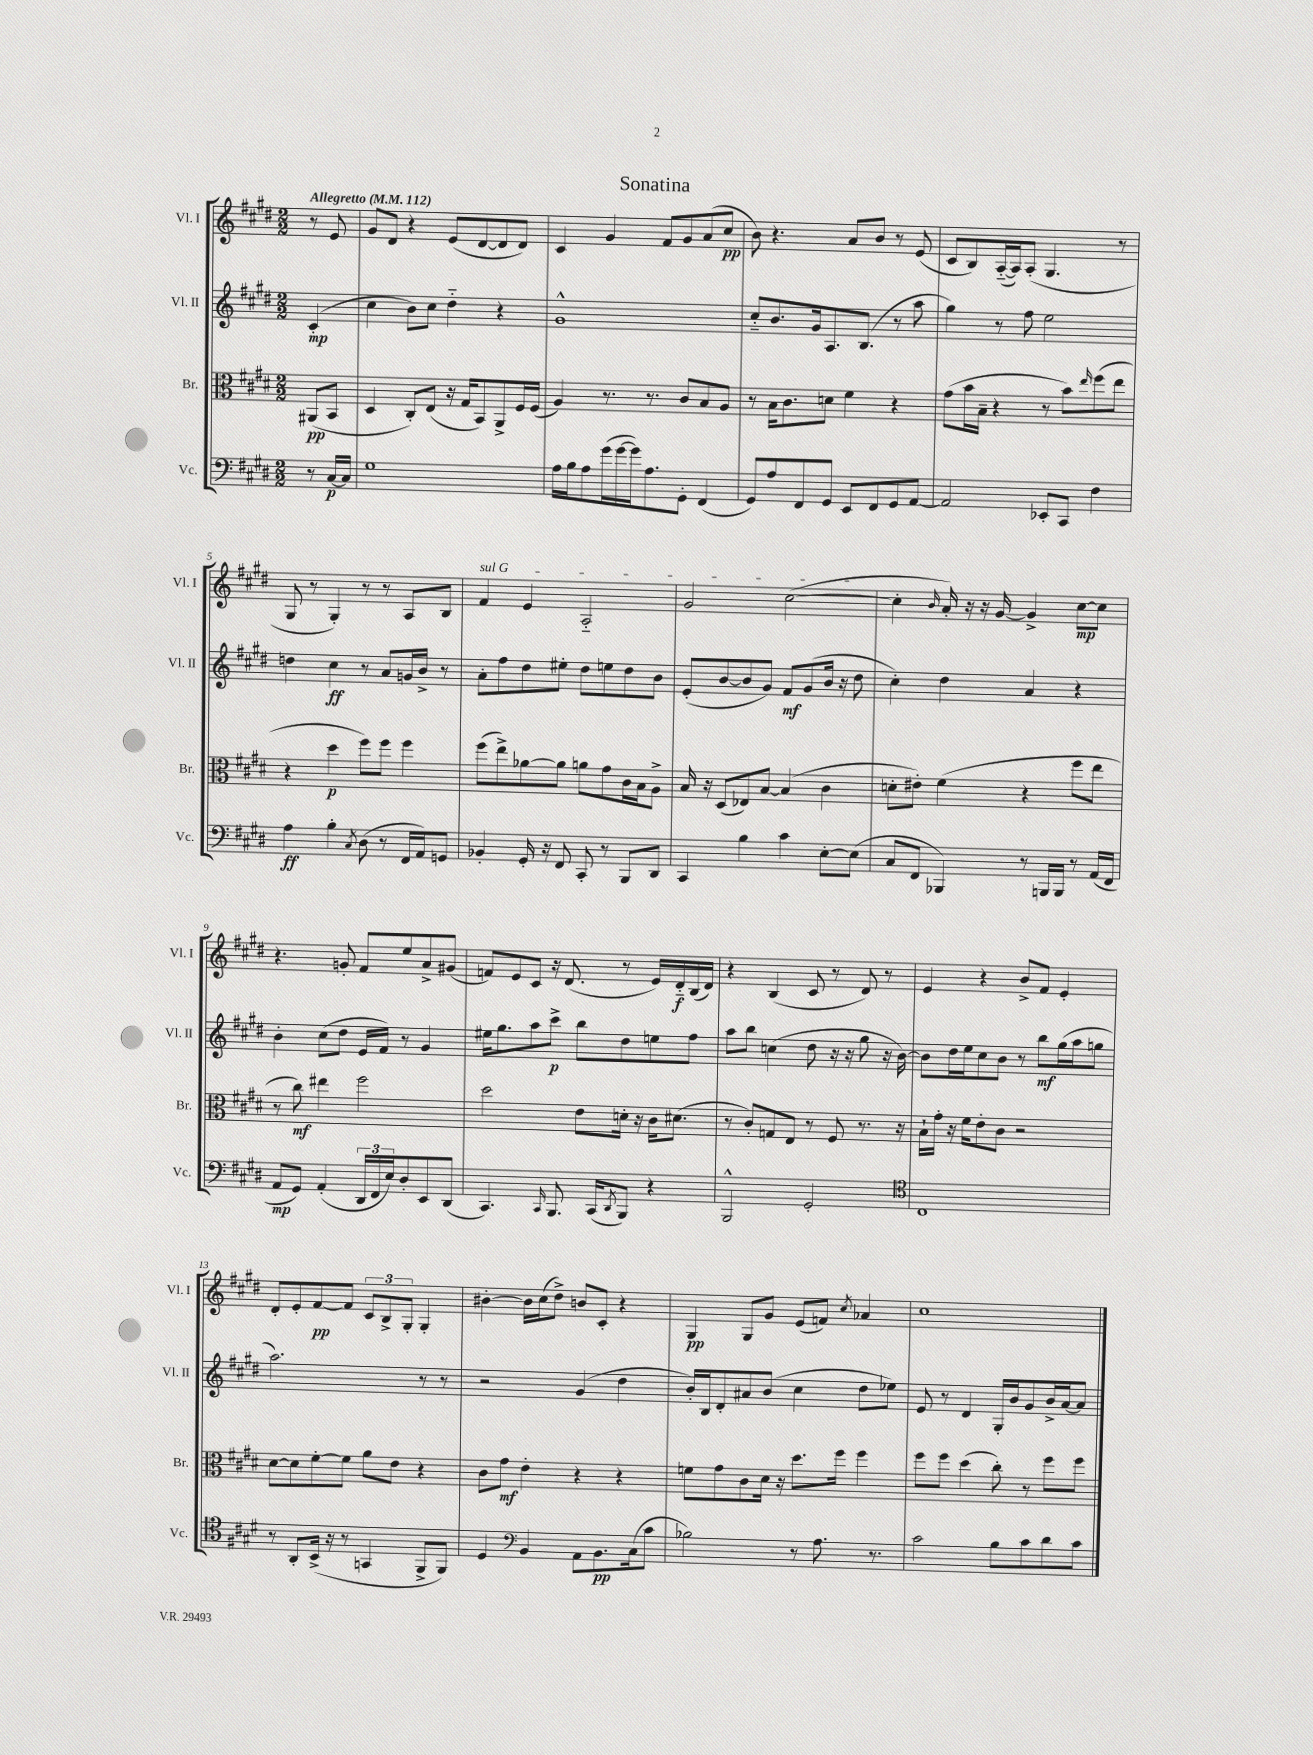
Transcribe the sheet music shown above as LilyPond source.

\header { title = "Sonatina" }
<<
\new StaffGroup <<
\new Staff = "s0" \with { instrumentName = "Vl. I" shortInstrumentName = "Vl. I" } {
    \clef treble \key e \major \numericTimeSignature \time 2/2 \partial 4 \tempo "Allegretto" 4 = 112
    r8 e'8 |
    gis'8 dis'8 r4 e'8( dis'8~ dis'8 dis'8) |
    cis'4 gis'4 fis'8 gis'8 a'8( cis''8\pp |
    b'8) r4. a'8 b'8 r8 e'8( |
    cis'8 b8) a16~-_( a16) a8-.( gis4. r8 |
    gis8 r8 gis4-.) r8 r8 a8 b8 |
    \once \override TextSpanner.bound-details.left.text = \markup { \italic "sul G" } fis'4\startTextSpan e'4 a2-_ |
    gis'2 cis''2~\stopTextSpan( |
    cis''4-. \grace { b'16 } a'16-.) r16 r16 gis'16~ gis'4-> cis''8~\mp cis''8 |
    r4. g'8-. fis'8 e''8 a'8-> gis'8( |
    f'8) e'8 cis'8 r16 dis'8.( r8 e'16) dis'16-_\f b16( dis'16) |
    r4 b4( cis'8 r8 dis'8) r8 |
    e'4 r4 b'8-> fis'8 e'4-. |
    dis'8-. e'8-. fis'8~\pp fis'8 \tuplet 3/2 { cis'8 b8-> gis8-. } gis4-. |
    bis'4~-. bis'16 cis''16( dis''8->) b'8 cis'8-. r4 |
    gis4\pp gis8 gis'8 e'8( f'8) \acciaccatura { cis''8 } aes'4 |
    cis''1 \bar "|." |
}
\new Staff = "s1" \with { instrumentName = "Vl. II" shortInstrumentName = "Vl. II" } {
    \clef treble \key e \major \numericTimeSignature \time 2/2 \partial 4
    cis'4-.\mp( |
    cis''4 b'8) cis''8 dis''4-_ r4 |
    gis'1-^ |
    cis''8-_ b'8. gis'16 a8. b8.( r8 a''8 |
    gis''4) r8 fis''8 e''2 |
    d''4 cis''4\ff r8 a'8 g'16 b'16-> r8 |
    a'8-. fis''8 dis''8 eis''8-. dis''8 e''8 dis''8 b'8 |
    e'8-.( b'8~ b'8 gis'8) fis'8\mf gis'8( b'16 r16 dis''8 |
    cis''4-.) dis''4 a'4 r4 |
    b'4-. cis''8( dis''8 e'16 fis'16) r8 gis'4 |
    eis''16 gis''8. a''8 cis'''8->\p b''8 dis''8 e''8 fis''8 |
    a''8 b''8 c''4( dis''8 r16 r16 gis''8 r16 b'16~) |
    b'8 dis''16 e''16 cis''8 b'8 r8 b''8\mf gis''16( a''16 g''8 |
    a''2.) r8 r8 |
    r2 gis'4( dis''4 |
    b'16-.) b16 dis'8-. ais'8 b'8( cis''4 dis''8 ees''8) |
    e'8 r8 dis'4 gis16-. b'16 gis'8 b'16-> a'16~ a'8 \bar "|." |
}
\new Staff = "s2" \with { instrumentName = "Br." shortInstrumentName = "Br." } {
    \clef alto \key e \major \numericTimeSignature \time 2/2 \partial 4
    ais,8\pp( b,8 |
    dis4 cis8-.) e8( r16 gis16 b,8) a,8-> fis16 fis16( |
    a4) r8. r8. cis'8 b8 a8 |
    r8 b16 cis'8. d'8 fis'4 r4 |
    gis'8( b'16 b16-- r4 r8 b'8) \grace { e''16 } fis''8( e''8 |
    r4 dis''4\p fis''8) fis''8 fis''4 |
    fis''8( e''8->) aes'8~ aes'8 a'8 gis'8 cis'16 b16 a8-> |
    b16 r16 dis8( ees8) b8~ b4( cis'4 |
    d'8-. eis'8-.) fis'4( r4 fis''8 e''8 |
    r8 cis''8\mf) eis''4 fis''2 |
    dis''2 e'8 d'16-. r16 cis'16 dis'8.( |
    r8 cis'8-.) g8 e8 r8 fis8 r8. r16 |
    b16-! gis'16-. r16 fis'16 e'8-. cis'8 r2 |
    dis'8~ dis'8 fis'8~-. fis'8 a'8 e'8 r4 |
    cis'8 gis'8\mf e'4-. r4 r4 |
    f'8 gis'8 cis'8 dis'16 r16 dis''8. fis''16 fis''4 |
    fis''8 fis''8 dis''4( cis''8-.) r8 fis''8 fis''8 \bar "|." |
}
\new Staff = "s3" \with { instrumentName = "Vc." shortInstrumentName = "Vc." } {
    \clef bass \key e \major \numericTimeSignature \time 2/2 \partial 4
    r8 cis16~\p cis16 |
    gis1 |
    a16 b16 a8 gis'16( gis'16~ gis'16) a8. gis,8-. fis,4( |
    gis,8) a8 fis,8 gis,8 e,8 fis,8 gis,8 a,8~ |
    a,2 ees,8-. cis,8 fis4 |
    a4\ff b4-. \acciaccatura { cis8 } dis8( r8 fis,16 a,16) g,8 |
    bes,4-. gis,16-. r16 fis,8 cis,8-. r8 b,,8 dis,8 |
    cis,4 b4 cis'4 e8~-. e8( |
    cis8 fis,8 bes,,4) r8 b,,16 b,,16 r8 a,16( fis,16 |
    a,8\mp gis,8) a,4-.( \tuplet 3/2 { dis,16 fis,16 e16) } dis8-. e,8 dis,8( |
    cis,4.) \grace { cis,16 } b,,8. cis,16( \acciaccatura { dis,8 } b,,8) r4 |
    b,,2-^ gis,2-. |
    \clef tenor cis1 |
    r8 a,8-. b,16->( r16 r8 g,4 fis,8-> fis,8) |
    dis4 \clef bass b,4 a,8 b,8.\pp cis16( cis'8 |
    bes2) r8 a8. r8. |
    cis'2 b8 cis'8 dis'8 cis'8 \bar "|." |
}
>>
>>
